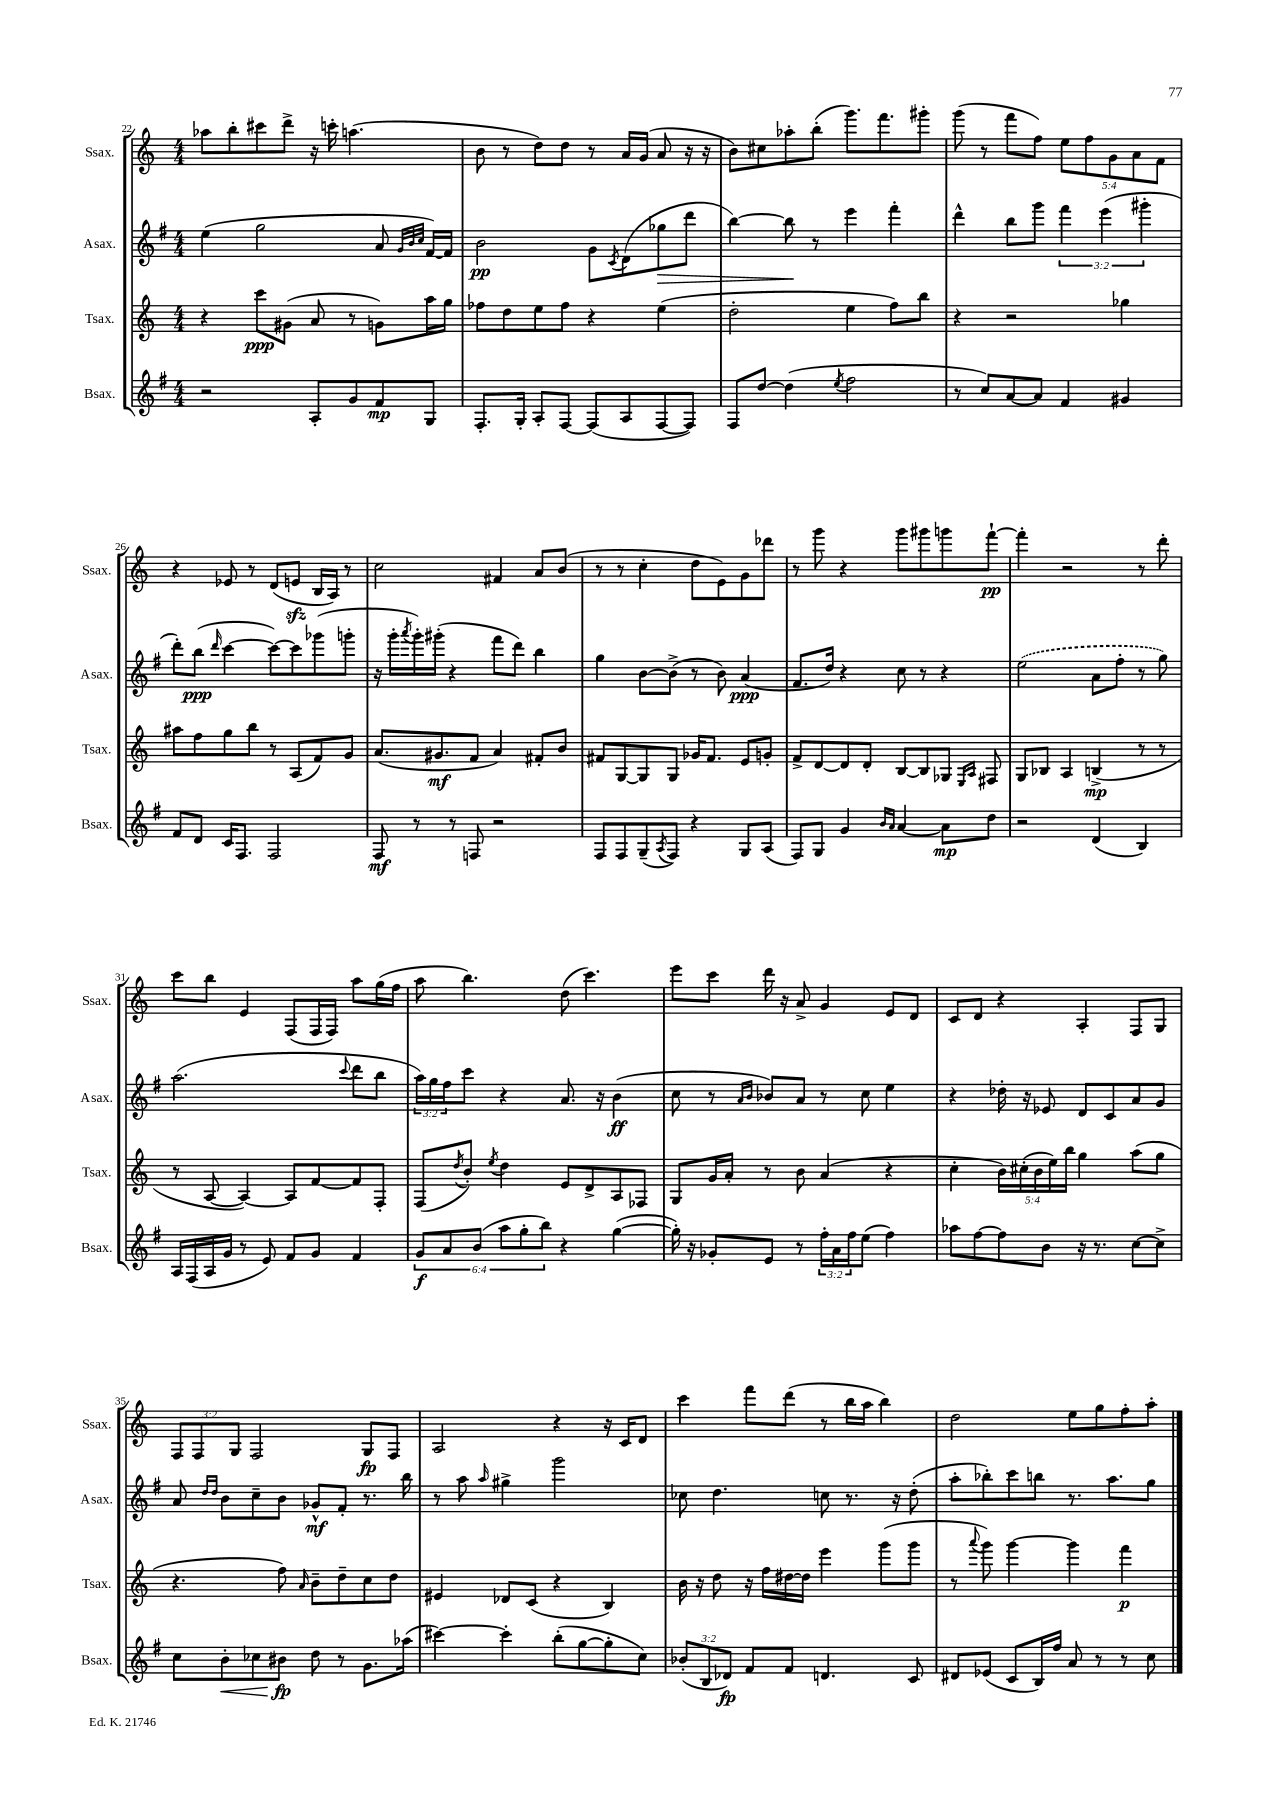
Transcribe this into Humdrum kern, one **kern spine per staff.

**kern	**kern	**kern	**kern
*staff4	*staff3	*staff2	*staff1
*clefG2	*clefG2	*clefG2	*clefG2
*k[f#]	*k[]	*k[f#]	*k[]
*M4/4	*M4/4	*M4/4	*M4/4
2r	4r	(4ee	8aa-
.	.	.	8bb'
.	8ccc	2gg	8ccc#
.	(8g#	.	8ddd^
8A'	8a	.	16r
.	.	.	16ccc'
8g	8r	.	(4.aa
8f#	8g)	8a	.
.	.	32qqg	.
.	.	32qqb	.
.	.	32qqcc	.
8G	16aa	[16f#)	.
.	16gg	16f#]	.
=	=	=	=
8.F#'	8ff-	2b	8b
.	8dd	.	8r
16G'	.	.	.
8A'	8ee	.	8dd)
[8F#	8ff-	.	8dd
(8F#]	4r	8g	8r
.	.	8qc	.
8A	.	(8d	16a
.	.	.	(16g
[8F#	(4ee	8gg-	8a
8F#])	.	8ddd	16r
.	.	.	16r
=	=	=	=
8F#	2dd'	[4bb)	8b)
[8dd	.	.	8cc#
(4dd]	.	8bb]	8aa-'
.	.	8r	(8bb'
8qee	.	.	.
2ff#	4ee	4eee	8.ggg)
.	.	.	8.fff
.	8ff)	4fff#'	.
.	8bb	.	8ggg#'
=	=	=	=
8r	4r	4ddd^^	(8ggg
8cc)	.	.	8r
[8a	2r	8bb	8fff
8a]	.	8ggg	8ff)
4f#	.	6fff#	10ee
.	.	.	10ff
.	.	(6eee	.
.	.	.	10g
4g#	4gg-	.	.
.	.	.	10a
.	.	6ggg#'	.
.	.	.	10f
=	=	=	=
8f#	8aa#	8ddd')	4r
8d	8ff	(8bb	.
.	.	16qqddd	.
16c	8gg	[4ccc	8e-
8.F#	.	.	.
.	8bb	.	8r
2F#	8r	8ccc_)	(8d
.	(8A	8ccc]	8e
.	8f)	(8ggg-	16B
.	.	.	16A)
.	8g	8ggg'	8r
=	=	=	=
8F#	(8.a	16r	2cc
.	.	16ggg'	.
.	.	8qaaa	.
8r	.	16ggg')	.
.	8.g#	(16ggg#'	.
8r	.	4r	.
8F	8f	.	.
2r	4a)	8fff#	4f#
.	.	8ddd)	.
.	8f#'	4bb	8a
.	8b	.	(8b
=	=	=	=
8F#	8f#	4gg	8r
8F#	[8G	.	8r
(8G~	8G]	[8b	4cc'
8qA	.	.	.
8F#)	8G	(8b^]	.
4r	16g-	8r	8dd
.	8.f#	.	.
.	.	8b)	8e)
8G	8e	(4a	8g
(8A	8g'	.	8ddd-
=	=	=	=
8F#)	8f^	8.f#	8r
8G	[8d	.	8ggg
.	.	16dd)	.
4g	8d]	4r	4r
.	8d'	.	.
16qqb	.	.	.
16qqa	.	.	.
[4a	[8B	8cc	8ggg
.	8B]	8r	8ggg#
8a]	8G-	4r	8ggg
.	16qqE	.	.
.	16qqA	.	.
8dd	8F#	.	[8fff`
=	=	=	=
2r	8G	(2ee	4fff']
.	8B-	.	.
.	4A	.	2r
(4d	(4B^	8a	.
.	.	8ff#'	.
4B)	8r	8r	8r
.	8r	8gg)	8ddd'
=	=	=	=
16A	8r	(2.aa	8ccc
(16F#	.	.	.
16A	[8A	.	8bb
16g	.	.	.
8r	4A_)	.	4e
8e)	.	.	.
8f#	8A]	.	(8F
8g	[8f	.	16F
.	.	.	16F)
.	.	8qqccc	.
4f#	8f]	8ddd	8aa
.	8F'	8bb	(16gg
.	.	.	16ff
=	=	=	=
12g	(8F	24aa)	8aa
.	.	24gg	.
12a	.	24ff#	.
.	8qdd	.	.
.	8b')	8ccc	4.bb)
(12b	.	.	.
.	8qee	.	.
12aa	4dd	4r	.
12gg'	.	.	.
12bb)	.	.	.
4r	8e	8.a	(8dd
.	8d^	.	4.ccc)
.	.	16r	.
([4gg	8A	(4b	.
.	8F-	.	.
=	=	=	=
16gg'])	8G	8cc	8eee
16r	.	.	.
8g-'	16g	8r	8ccc
.	16a'	.	.
.	.	16qqa	.
.	.	16qqb	.
8e	8r	8b-)	16ddd
.	.	.	16r
8r	8b	8a	8a^
24ff#'	(4a	8r	4g
24a	.	.	.
24ff#	.	.	.
(8ee	.	8cc	.
4ff#)	4r	4ee	8e
.	.	.	8d
=	=	=	=
8aa-	4cc'	4r	8c
[8ff#	.	.	8d
8ff#]	20b)	16dd-'	4r
.	(20cc#'	.	.
.	.	16r	.
.	20b	.	.
8b	.	8e-	.
.	20ee)	.	.
.	20bb	.	.
16r	4gg	8d	4A'
8.r	.	.	.
.	.	8c	.
[8cc	(8aa	8a	8F
8cc^]	8gg	8g	8G
=	=	=	=
8cc	4.r	8a	12F
.	.	.	12F
.	.	16qqdd	.
.	.	16qqdd	.
8b'	.	8b	.
.	.	.	12G
8cc-	.	8cc~	2F
8b#	8ff)	8b	.
.	16qqa	.	.
8dd	8b~	8g-^^	.
8r	8dd~	8f#'	.
8.g	8cc	8.r	8G
.	8dd	.	8F
(16aa-	.	16bb	.
=	=	=	=
[4ccc#)	4e#	8r	2A
.	.	8aa	.
.	.	16qqaa	.
4ccc#']	8d-	4gg#^	.
.	(8c	.	.
(8bb'	4r	2ggg	4r
[8gg	.	.	.
8gg']	4B)	.	16r
.	.	.	16c
8cc)	.	.	8d
=	=	=	=
(12b-'	16b	8cc-	4ccc
.	16r	.	.
12B	.	.	.
.	8dd	4.dd	.
12d-)	.	.	.
8f#	16r	.	8fff
.	16ff	.	.
8f#	[16dd#	.	(8ddd
.	16dd#]	.	.
4.d	4eee	8cc	8r
.	.	8.r	16bb
.	.	.	16aa
.	(8ggg	.	4bb)
.	.	16r	.
8c	8ggg	(8dd'	.
=	=	=	=
8d#	8r	8aa'	2dd
.	8qqaaa	.	.
(8e-	8ggg)	8bb-')	.
8c	[4ggg	8ccc	.
16B)	.	8bb	.
16ff#	.	.	.
8a	4ggg]	8.r	8ee
8r	.	.	8gg
.	.	8.aa	.
8r	4fff	.	8ff'
8cc	.	8gg	8aa'
==	==	==	==
*-	*-	*-	*-
